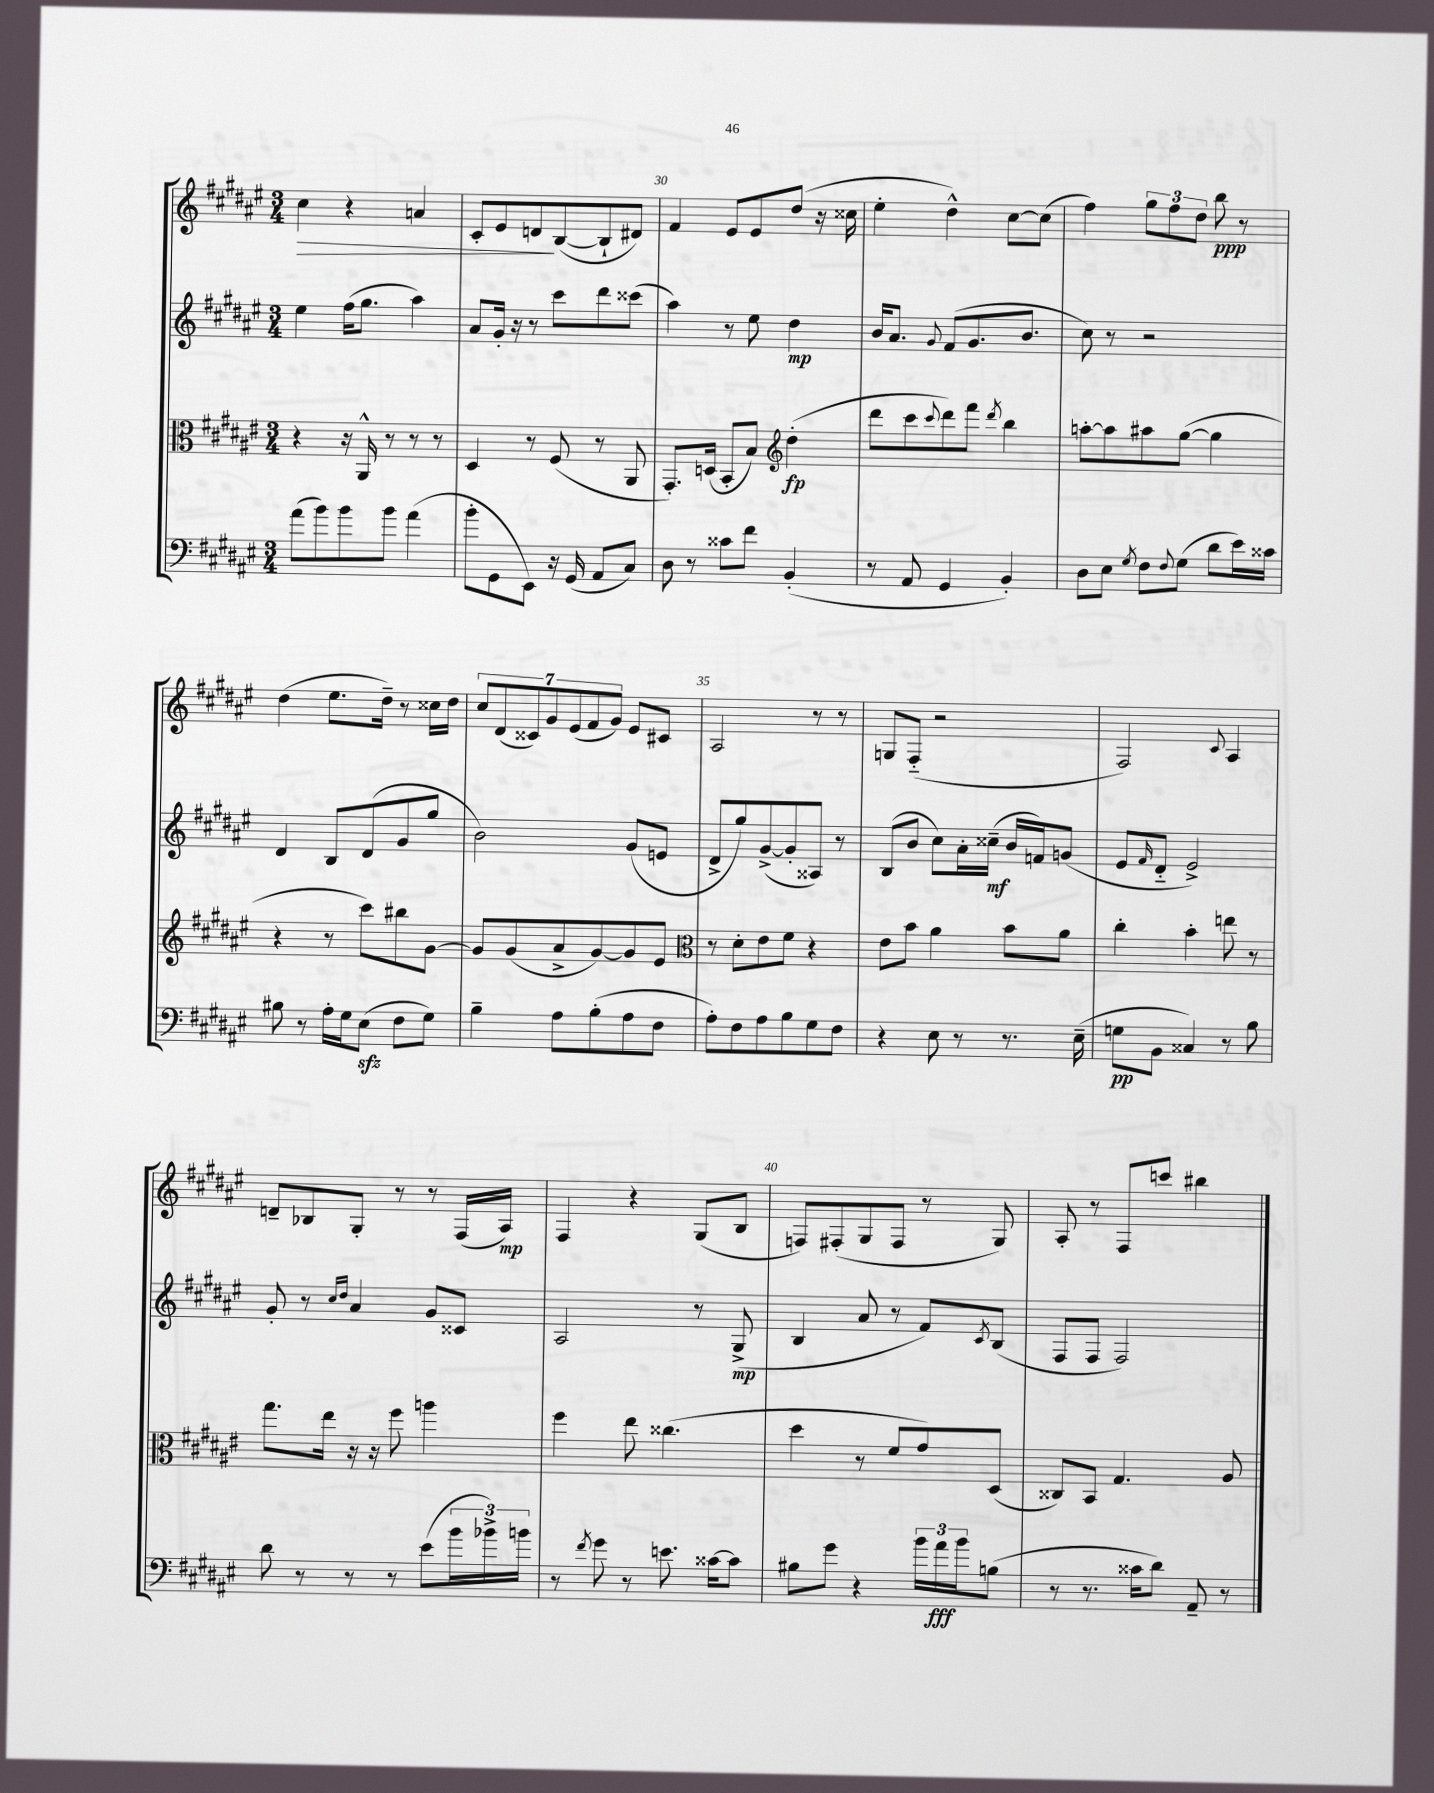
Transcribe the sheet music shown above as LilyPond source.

<<
\new StaffGroup <<
\new Staff = "s0" {
    \clef treble \key fis \major \numericTimeSignature \time 3/4
    cis''4\> r4 a'4 |
    cis'8-. eis'8 d'8\! b8~( b8-! dis'8) |
    fis'4 eis'8 eis'8 dis''8( r16 cisis''16 |
    eis''4-. dis''4-^) cis''8~ cis''8( |
    fis''4) \tuplet 3/2 { gis''8 fis''8 dis''8 } b''8\ppp r8 |
    dis''4( eis''8. dis''16--) r8 cisis''16 dis''16 |
    \tuplet 7/4 { cis''8 dis'8( cisis'8) gis'8 eis'8( fis'8 gis'8) } eis'8 cis'8 |
    ais2 r8 r8 |
    g8 fis8-_( r2 |
    fis2) \appoggiatura { cis'8 } ais4 |
    d'8-- bes8 gis8-. r8 r8 fis16( ais16\mp) |
    fis4 r4 gis8( b8 |
    f8) fis8-.( gis8 fis8 r8 gis8) |
    ais8-. r8 fis8 c'''8 bis''4 \bar "|." |
}
\new Staff = "s1" {
    \clef treble \key fis \major \numericTimeSignature \time 3/4
    eis''4 fis''16( gis''8. ais''4) |
    ais'8 gis'16-. r16 r8 cis'''8 dis'''8 cisis'''8( |
    ais''4) r8 eis''8 dis''4\mp |
    b'16 ais'8. \appoggiatura { gis'8 } fis'8( gis'8. b'8. |
    cis''8) r8 r2 |
    dis'4 b8 dis'8( gis'8 gis''8 |
    b'2) gis'8( e'8 |
    dis'8-> gis''8) gis'8~->( gis'8-. aisis8) r8 |
    b8( b'8 cis''8) ais'16-. cisis''16--\mf( b'16 f'16) g'8( |
    eis'8 \grace { fis'16 } dis'8-_ eis'2->) |
    gis'8-. r8 \grace { cis''16 dis''16 } ais'4 gis'8 cisis'8 |
    ais2 r8 gis8->\mp( |
    b4 ais'8 r8 fis'8) \acciaccatura { cis'8 } b8( |
    fis8 fis8 fis2) \bar "|." |
}
\new Staff = "s2" {
    \clef alto \key fis \major \numericTimeSignature \time 3/4
    r4 r16 ais,16-^ r8 r8 r8 |
    dis4 r8 fis8( r8 ais,8 |
    gis,8.-.) d16( b,8-. b8) \clef treble dis''4-.\fp( |
    dis'''8 cis'''8 \appoggiatura { cis'''8 } dis'''8) fis'''8 \acciaccatura { dis'''8 } b''4 |
    a''8~-. a''8 ais''8 gis''8~( gis''4 |
    r4 r8 cis'''8) bis''8 gis'8~ |
    gis'8 gis'8( ais'8-> gis'8~) gis'8 eis'8 |
    \clef alto r8 dis'8-. eis'8 fis'8 r4 |
    eis'8 b'8 ais'4 b'8 ais'8 |
    cis''4-. b'4-. e''8 r8 |
    gis''8. eis''16 r16 r16 fis''8 a''4 |
    fis''4 eis''8 cisis''4.( |
    dis''4 r8 fis'8 gis'8) dis8( |
    cisis8) b,8 gis4. ais8 \bar "|." |
}
\new Staff = "s3" {
    \clef bass \key fis \major \numericTimeSignature \time 3/4
    ais'8( b'8) b'8 b'8 ais'4( |
    b'8-. gis,8 eis,8) r16 gis,16( ais,8 cis8) |
    dis8 r8 cisis'8 fis'8 b,4-.( |
    r8 ais,8 gis,4 b,4-.) |
    dis8 eis8 \acciaccatura { gis8 } fis8 \appoggiatura { fis8 } gis8( dis'8 eis'16) cisis'16 |
    bis8 r8 ais16-. gis16 eis8\sfz( fis8 gis8) |
    b4-- ais8 b8-.( ais8 fis8 |
    ais8-.) fis8 ais8 b8 gis8 fis8 |
    r4 eis8 r8 r8. eis16--( |
    g8\pp b,8 cisis4) r8 b8 |
    dis'8 r8 r8 r8 eis'8( \tuplet 3/2 { b'16 bes'16->) b'16 } |
    r8 \acciaccatura { fis'8 } gis'8 r8 e'8. cisis'16~ cisis'8 |
    bis8 gis'8 r4 \tuplet 3/2 { b'16 ais'16\fff b'16 } b8( |
    r8 r8. cisis'16 dis'8) ais,8-- r8 \bar "|." |
}
>>
>>
\layout { \context { \Score currentBarNumber = #28 \override BarNumber.break-visibility = ##(#f #t #t) barNumberVisibility = #(every-nth-bar-number-visible 5) } }
